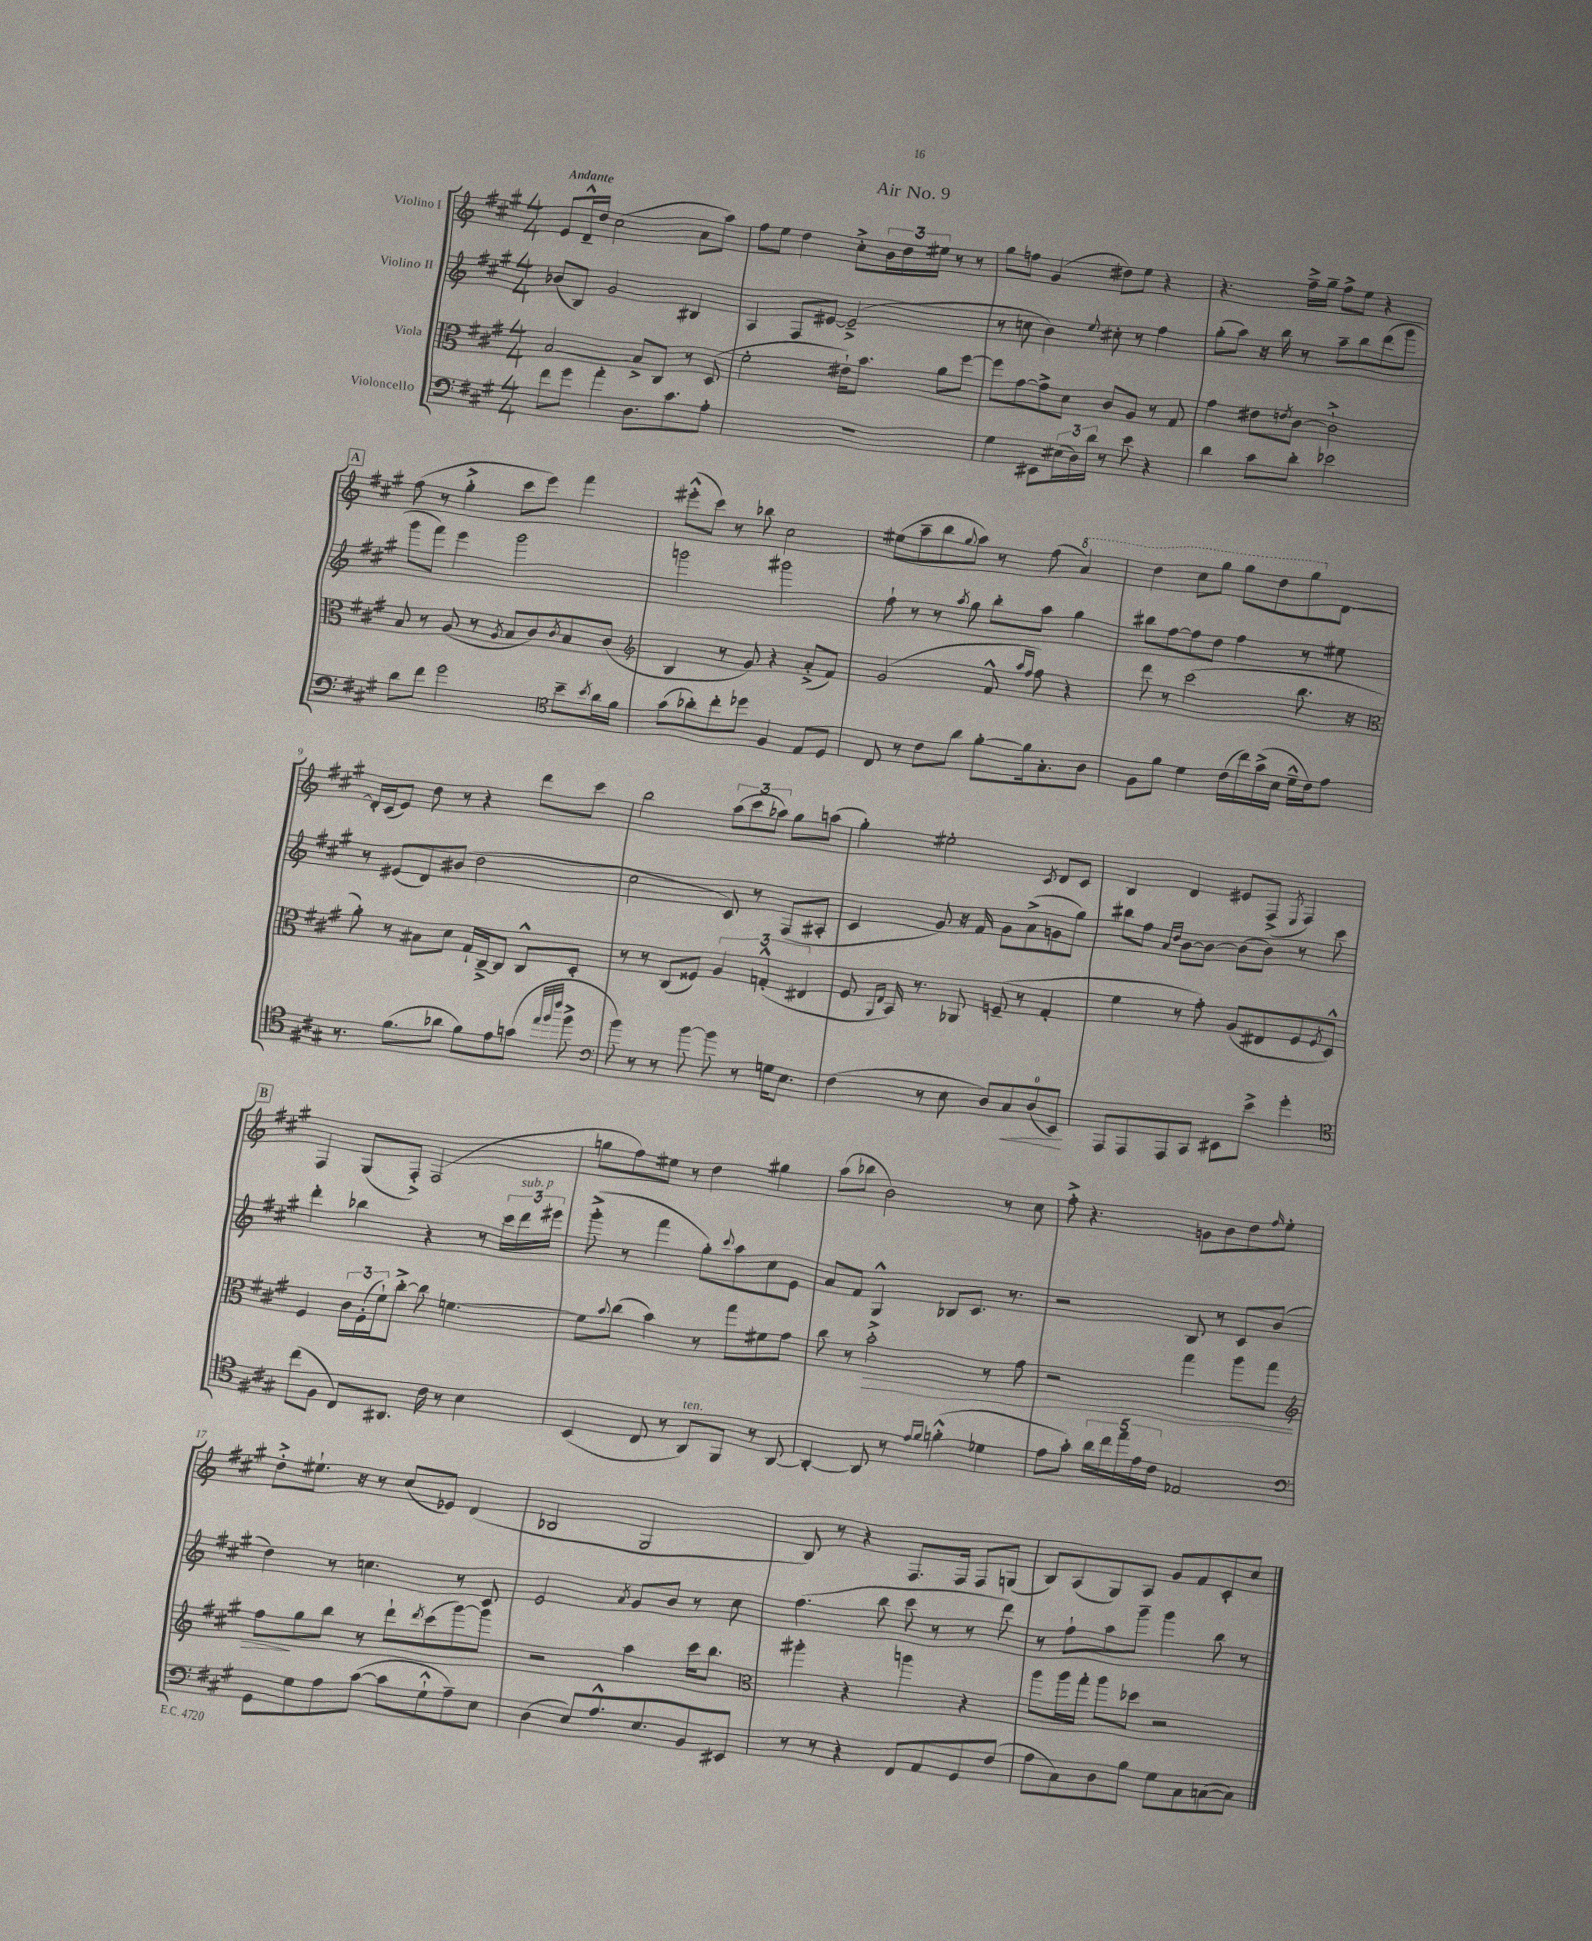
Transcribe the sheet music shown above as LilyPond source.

\header { title = "Air No. 9" }
<<
\new StaffGroup <<
\new Staff = "s0" \with { instrumentName = "Violino I" } {
    \clef treble \key a \major \numericTimeSignature \time 4/4 \tempo "Andante"
    e'8 d'16---^ d''16 cis''2( a'8 a''8) |
    fis''8 e''8 d''4 cis''8-.-> \tuplet 3/2 { b'16 d''16 eis''16 } r8 r8 |
    gis''8 f''8 gis'4( dis''8) e''8 r4 |
    r4. fis''16---> gis''16-- fis''8-> e''8 r4 |
    \mark \markup { \box "A" } fis''8( r8 gis''4-.-> cis'''8 e'''8) fis'''4 |
    eis'''8-.-^( cis'''8) r8 bes''8 cis''2 |
    eis''8( a''8-- b''8 \appoggiatura { gis''8 } a''8) r8 fis''8( \ottava #1 a''4) |
    d'''4 cis'''8 gis'''8 gis'''8 d'''8 gis'''8 \ottava #0 d'8~ |
    d'16-. cis'16( e'8) d''8 r8 r4 d'''8 cis'''8 |
    b''2 \tuplet 3/2 { a''8( cis'''8 aes''8) } gis''8 a''8( |
    gis''4-.) eis''2-. \acciaccatura { cis'8 } d'8 cis'8 |
    b4 d'4 eis'8 fis8->( \acciaccatura { e8 } fis4) |
    \mark \markup { \box "B" } fis4 gis8( fis8-.->) fis2( |
    g''8 fis''8) eis''8 r8 d''4 gis''4 |
    a''8( bes''8 b'2) r8 cis''8 |
    fis''8-.-> r4. g'8 b'8 d''8 \grace { fis''16 } e''8-. |
    d''8-.-> eis''8.-! r16 r8 cis''8( ees'8) d'4( |
    bes2 gis2 |
    b8) r8 r4 fis8. fis16 fis8 g8( |
    b8) a8( gis8) a8 gis'8 fis'8 cis'8-. cis''8 \bar "|." |
}
\new Staff = "s1" \with { instrumentName = "Violino II" } {
    \clef treble \key a \major \numericTimeSignature \time 4/4
    bes'8( b8) gis'2 bis4 |
    a4 fis8 eis'8~ eis'2--->( |
    r8 c''8 b'4) \appoggiatura { e''8 } cis''8-. r8 fis''4 |
    gis''8-.( a''8) r16 b''16 r8 a''8-- b''8 d'''8( gis'''8 |
    \mark \markup { \box "A" } gis'''8 fis'''8) e'''4 gis'''2 |
    g'''2 gis'''2 |
    fis''8-! r8 r8 \acciaccatura { a''8 } gis''8 b''8-. a''8 gis''4 |
    bis''8 fis''8~ fis''8 d''8 fis''4 r8 eis''8 |
    r8 eis'8( d'8) bis'8( d''2 |
    cis''2 cis'8) r8 fis8( ais8-. |
    cis'4 gis'8) r16 fis'16 gis'8 a'8->( g'8 gis''8) |
    bis''8 fis''8 \grace { a'16 d''16 } b'8~ b'8~ b'8( b'8) r8 cis'''8 |
    \mark \markup { \box "B" } d'''4-. bes''4 r4 r8 \tuplet 3/2 { cis'''16 d'''16^\markup { \italic "sub. p" } eis'''16 } |
    gis'''8-.->( r8 fis'''4 gis''8-.) \appoggiatura { cis'''8 } a''8 cis''8 e'8 |
    a'8 fis'8 gis4-^ bes8 cis'8. r8. |
    r2 b8 r8 cis'8 b'8( |
    d''4) r8 c''4. r8 cis'8 |
    e'2 \acciaccatura { a'8 } gis'8 b'8 r8 cis''8 |
    fis''4.( b''8 cis'''8 r8 r8 d'''8) |
    r8 fis''8-! a''8 gis'''8-- gis'''4 b''8 r8 \bar "|." |
}
\new Staff = "s2" \with { instrumentName = "Viola" } {
    \clef alto \key a \major \numericTimeSignature \time 4/4
    b2~ b8-> cis8 r8 d8( |
    fis'2-. eis'16-!) b'8. a'8 fis''8~ |
    fis''8 gis'8~ gis'8-> d'8 cis'8 a8 r8 gis8 |
    gis'4 eis'8 \acciaccatura { e'8 } cis'8~ cis'2-!-> |
    \mark \markup { \box "A" } b8 r8 a8( r8 \acciaccatura { a8 } b8 cis'8) \acciaccatura { cis'8 } b8 cis'8( |
    \clef treble b4 r8 gis'8) r4 a'8-.->( fis'8) |
    gis'2( fis'8-^ \grace { a''16 fis''16 } fis''8) r4 |
    d'''8 r8 cis'''2( b''8. r16 |
    \clef alto a'8-.) r8 bis8 d'8 gis16-! cis16~---> cis8 cis8-^ d8-. |
    r8 r8 cis8( fisis8) \tuplet 3/2 { a4 g4-.-^( eis4 } |
    fis8 \grace { a,16 e16 } b,16) r8. aes,8 f8--( r8 gis4-. |
    fis'4 r8 gis'8-.) a8( eis8 fis8 \acciaccatura { fis8 } d8-^) |
    \mark \markup { \box "B" } fis4 \tuplet 3/2 { cis'16 fis16-.( fis'16-!) } cis''8~-.-> cis''8 f'4.~ |
    f'8 \appoggiatura { b'8 } cis''8( b'4) r8 gis''8 fis'8 gis'8 |
    cis''8 r8 b'2-.->\> r8 gis'8 |
    r2 gis''4 a''8 gis''8 |
    \clef treble fis''8\! gis''8 b''8 r8 d'''8-! \acciaccatura { d'''8 } cis'''8( gis'''8~) gis'''8 |
    r2 a''4 cis'''16 b''8. |
    \clef alto ais''4-. r4 a''4 r4 |
    a''8 a''16 gis''16-. a''8 des''8 r2 \bar "|." |
}
\new Staff = "s3" \with { instrumentName = "Violoncello" } {
    \clef bass \key a \major \numericTimeSignature \time 4/4
    fis'8 gis'8 a'4-. d8. cis'8. a8-. |
    R1 |
    gis4 eis,8 \tuplet 3/2 { eis16( d16) d'16 } r8 e'8 r4 |
    d'4 cis'8 d'8-. ees'2 |
    \mark \markup { \box "A" } d'8 fis'8 gis'2 \clef tenor b'8-- \acciaccatura { b'8 } a'16 fis'16 |
    gis'8( aes'8-.) cis''8-. des''8 fis4 e8 d8 |
    cis8 r8 cis'8 a'8 fis'8~-. fis'16 gis8.-. a8 |
    fis8 fis'8 d'4 cis'16( cis''16) gis'16->( b16 d'16---^ cis'16) e'8 |
    r8. fis'8.( aes'8 fis'8) e'8 g'8( \grace { e''32 fis''32 cis'''32 } fis''8-> |
    \clef bass b'8) r8 r8 b'8~ b'8 r8 g16 e8. |
    fis4( r8 e8 d8) cis8\< d8-0( e,8\!) |
    a,,8 a,,8 a,,8 cis,8 eis,8 e'8-> gis'4-. |
    \mark \markup { \box "B" } \clef tenor cis''8( fis8 cis8) ais,8. cis'16 r8 b4 |
    b,4( cis8 r8 a,8^\markup { \italic "ten." }) fis,8 r8 a,8~ |
    a,4~-. a,8 r8 \grace { e'16 fis'16 } f'4-.-^( des'4 |
    e'8 gis'8-.) \tuplet 5/4 { a'16 cis''16 e''16 e'16 cis'16 } ees2 |
    \clef bass gis,8 gis8 a8 cis'8~( cis'8 gis8-!-^ a8--) e8 |
    d4( e8) a8.-^ e8. b,8 eis,8 |
    r8 r8 r4 fis,8 a,8 gis,8 fis8( |
    a8 cis8) d8 b8 gis8 cis8 c8~( c8) \bar "|." |
}
>>
>>
